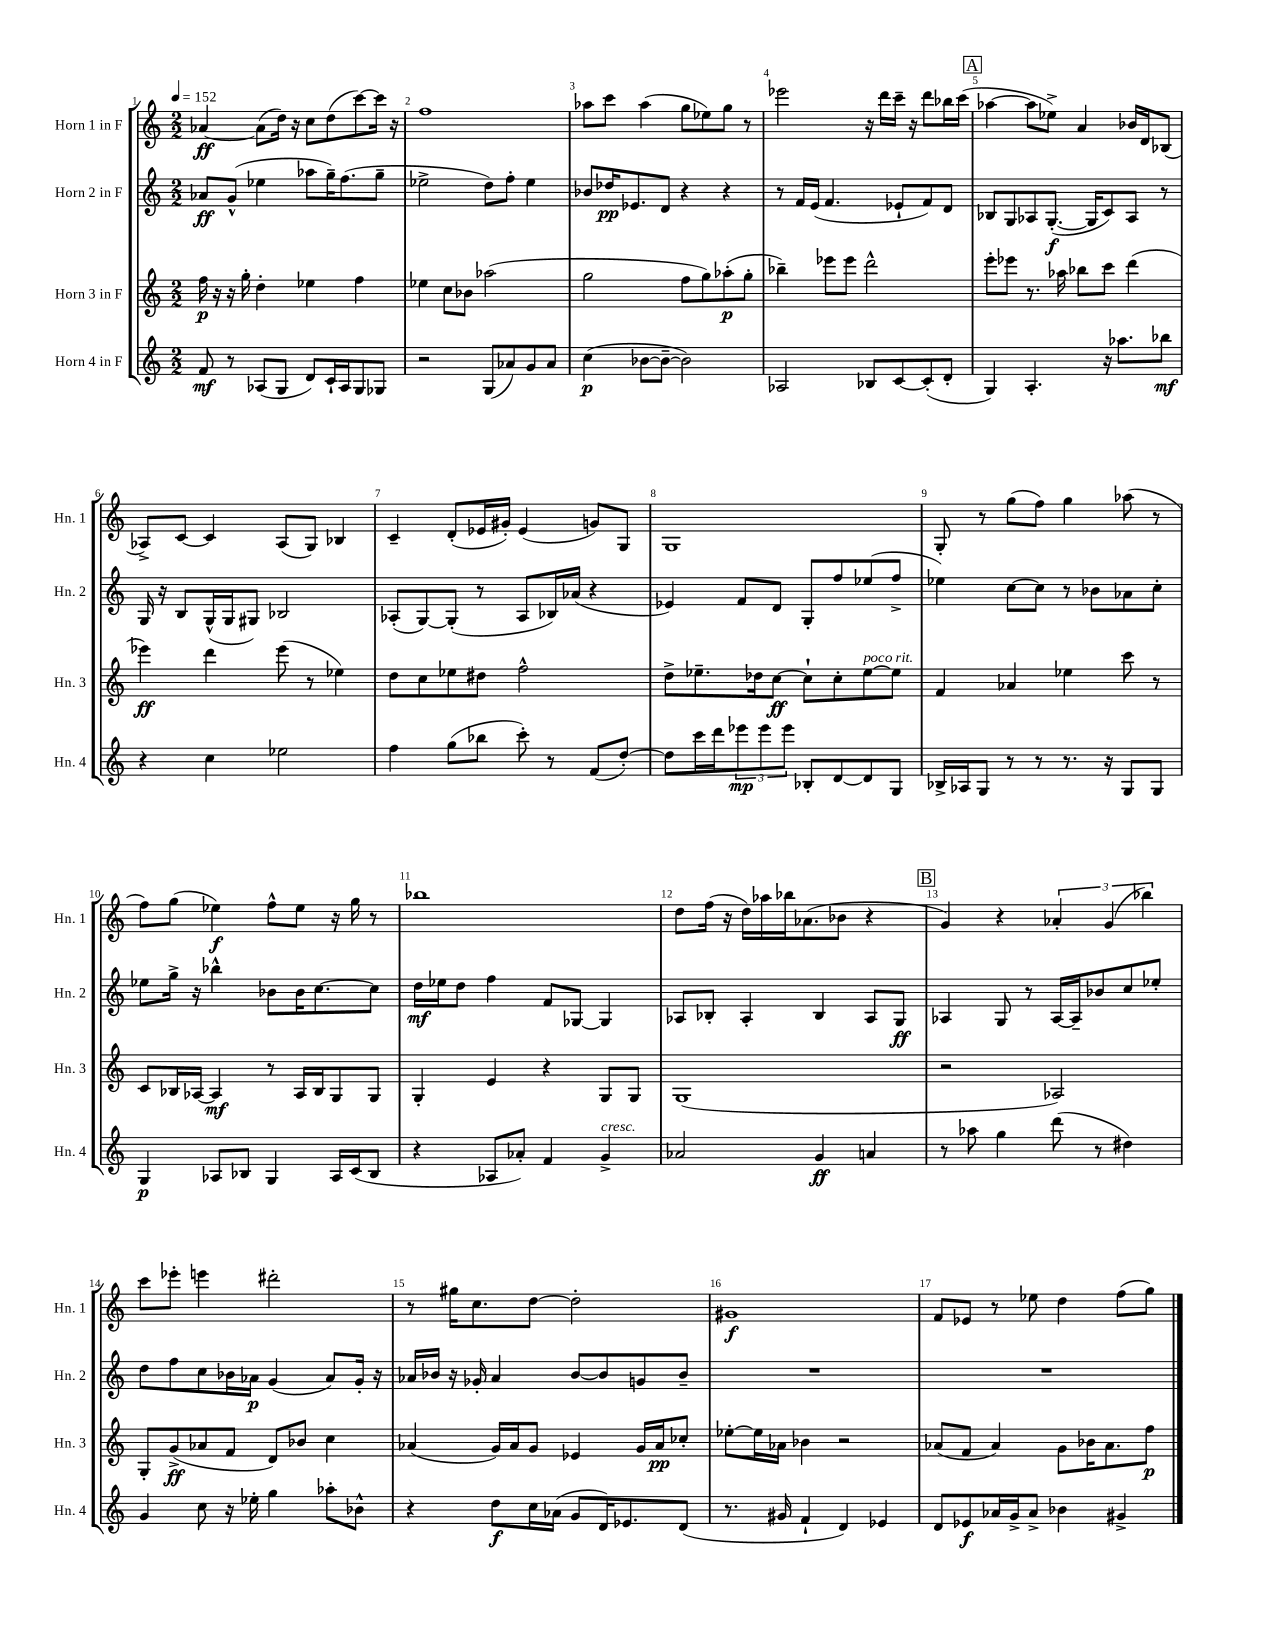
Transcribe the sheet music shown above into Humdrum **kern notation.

**kern	**dynam	**kern	**dynam	**kern	**dynam	**kern	**dynam
*part4	*part4	*part3	*part3	*part2	*part2	*part1	*part1
*staff4	*staff4	*staff3	*staff3	*staff2	*staff2	*staff1	*staff1
*I"Horn 4 in F	*	*I"Horn 3 in F	*	*I"Horn 2 in F	*	*I"Horn 1 in F	*
*I'Hn. 4	*	*I'Hn. 3	*	*I'Hn. 2	*	*I'Hn. 1	*
*clefG2	*	*clefG2	*	*clefG2	*	*clefG2	*
*k[]	*	*k[]	*	*k[]	*	*k[]	*
*M2/2	*	*M2/2	*	*M2/2	*	*M2/2	*
*MM152	*	*MM152	*	*MM152	*	*MM152	*
=1	=1	=1	=1	=1	=1	=1	=1
8f/	mf	16ff\	p	8a-X/L	ff	[4a-X/	ff
.	.	16r	.	.	.	.	.
8r	.	16r	.	(8g^^/J	.	.	.
.	.	16gg'\	.	.	.	.	.
(8A-X/L	.	4dd'\	.	4ee-X\	.	(8a-\L]	.
8G/J	.	.	.	.	.	16dd\Jk)	.
.	.	.	.	.	.	16r	.
8d/L)	.	4ee-X\	.	8aa-X\L	.	8cc\L	.
16c`/L	.	.	.	16gg~\K)	.	(8dd\	.
16A-/J	.	.	.	(8.ff\	.	.	.
8G/	.	4ff\	.	.	.	[8ccc\)	.
8G-X/J	.	.	.	8gg~\J	.	16ccc\Jk]	.
.	.	.	.	.	.	16r	.
=2	=2	=2	=2	=2	=2	=2	=2
2r	.	4ee-X\	.	2ee-X^\	.	1ff	.
.	.	8cc\L	.	.	.	.	.
.	.	8b-X\J	.	.	.	.	.
(8G/L	.	(2aa-X\	.	8dd\L)	.	.	.
8a-X/)	.	.	.	8ff'\J	.	.	.
8g/	.	.	.	4ee-\	.	.	.
8a-/J	.	.	.	.	.	.	.
=3	=3	=3	=3	=3	=3	=3	=3
(4cc\	p	2gg\	.	8b-X/L	.	8aa-X\L	.
.	.	.	.	16dd-X/K	pp	8ccc\J	.
.	.	.	.	8.e-X/	.	.	.
[8b-X\L	.	.	.	.	.	(4aa-\	.
8b-~\J_	.	.	.	8d/J	.	.	.
2b-\])	.	8ff\L	.	4r	.	8gg\L	.
.	.	8gg\)	.	.	.	8ee-X\)	.
.	.	(8aa-X'\	p	4r	.	8gg\J	.
.	.	8gg'\J	.	.	.	8r	.
=4	=4	=4	=4	=4	=4	=4	=4
2A-X/	.	4bb-X~\)	.	8r	.	2eee-X\	.
.	.	.	.	16f/LL	.	.	.
.	.	.	.	(16e/JJ	.	.	.
.	.	8eee-X\L	.	4.f/	.	.	.
.	.	8eee-\J	.	.	.	.	.
8B-X/L	.	2ddd^^\	.	.	.	16r	.
.	.	.	.	.	.	16ddd\LL	.
[8c/	.	.	.	8e-X`/L	.	16ccc~\JJ	.
.	.	.	.	.	.	16r	.
(8c'/]	.	.	.	8f/)	.	8ddd\L	.
8d'/J	.	.	.	8d/J	.	16bb-X\L	.
.	.	.	.	.	.	(16ccc\JJ	.
!!LO:REH:place=s1:t=A
=5	=5	=5	=5	=5	=5	=5	=5
4G/)	.	8eee'\L	.	8B-X/L	.	[4aa-X\	.
.	.	8eee-X\J	.	8G/	.	.	.
4.A'/	.	8.r	.	8A-X/	.	8aa-\L]	.
.	.	.	.	([8.G'/J	f	8ee-X^\J)	.
.	.	16aa-X\	.	.	.	.	.
.	.	8bb-X\L	.	.	.	4a/	.
.	.	.	.	16G/KL]	.	.	.
16r	.	8ccc\J	.	8c/)	.	.	.
8.aa-X\L	.	.	.	.	.	.	.
.	.	(4ddd\	.	8A-/J	.	16b-X/LL	.
.	.	.	.	.	.	16d/J	.
8bb-X\J	mf	.	.	8r	.	(8B-X/J	.
!!LO:LB:g=z
=6	=6	=6	=6	=6	=6	=6	=6
4r	.	4eee-X\)	ff	16G/	.	8A-X^/L)	.
.	.	.	.	16r	.	.	.
.	.	.	.	8B/L	.	[8c/J	.
4cc\	.	4ddd\	.	(16G^^/L	.	4c/]	.
.	.	.	.	16G/J	.	.	.
.	.	.	.	8G#X/J)	.	.	.
2ee-X\	.	(8eee-\	.	2B-X/	.	(8A-/L	.
.	.	8r	.	.	.	8G/J)	.
.	.	4ee-X\)	.	.	.	4B-X/	.
=7	=7	=7	=7	=7	=7	=7	=7
4ff\	.	8dd\L	.	(8A-X'/L	.	4c~/	.
.	.	8cc\	.	[8G/)	.	.	.
(8gg\L	.	8ee-X\	.	(8G'/J]	.	(8d'/L	.
8bb-X\J	.	8dd#X\J	.	8r	.	16e-X/L	.
.	.	.	.	.	.	16g#X'/JJ)	.
8ccc'\)	.	2ff^^\	.	8A-/L	.	(4e-/	.
8r	.	.	.	16B-X/L)	.	.	.
.	.	.	.	(16a-X/JJ	.	.	.
(8f/L	.	.	.	4r	.	8gn/L)	.
[8dd'/J)	.	.	.	.	.	8G/J	.
=8	=8	=8	=8	=8	=8	=8	=8
8dd\L]	.	8dd^\L	.	4e-X/)	.	1G	.
16ccc\L	.	8.ee-X~\	.	.	.	.	.
16ddd\J	.	.	.	.	.	.	.
12eee-X\	mp	.	.	8f/L	.	.	.
.	.	16dd-X\k	.	.	.	.	.
12eee-\	.	.	.	.	.	.	.
.	.	[8cc\J	ff	8d/J	.	.	.
12eee-\J	.	.	.	.	.	.	.
8B-X'/L	.	8cc`\L]	.	8G'/L	.	.	.
[8d/	.	8cc'\	.	8ff/	.	.	.
!	!	!LO:TX:a:i:t=poco rit.	!	!	!	!	!
8d/]	.	[8ee-\	.	(8ee-X/	.	.	.
8G/J	.	8ee-\J]	.	8ff^/J	.	.	.
=9	=9	=9	=9	=9	=9	=9	=9
16B-X^/LL	.	4f/	.	4ee-X\)	.	8G'/	.
16A-X/J	.	.	.	.	.	.	.
8G/J	.	.	.	.	.	8r	.
8r	.	4a-X/	.	[8cc\L	.	(8gg\L	.
8r	.	.	.	8cc\J]	.	8ff\J)	.
8.r	.	4ee-X\	.	8r	.	4gg\	.
.	.	.	.	8b-X\L	.	.	.
16r	.	.	.	.	.	.	.
8G/L	.	8ccc\	.	8a-X\	.	(8aa-X\	.
8G/J	.	8r	.	8cc'\J	.	8r	.
!!LO:LB:g=z
=10	=10	=10	=10	=10	=10	=10	=10
4G/	p	8c/L	.	8ee-X\L	.	8ff\L)	.
.	.	16B-X/L	.	16gg^\Jk	.	(8gg\J	.
.	.	[16A-X/JJ	.	16r	.	.	.
8A-X/L	.	4A-/]	mf	4bb-X^^\	.	4ee-X\)	f
8B-X/J	.	.	.	.	.	.	.
4G/	.	8r	.	8b-X\L	.	8ff^^\L	.
.	.	16A-/LL	.	16b-\K	.	8ee-\J	.
.	.	16B-/J	.	[8.cc\	.	.	.
16A-/LL	.	8G/	.	.	.	16r	.
(16c/J	.	.	.	.	.	16gg\	.
8B-/J	.	8G/J	.	8cc\J]	.	8r	.
=11	=11	=11	=11	=11	=11	=11	=11
4r	.	4G'/	.	16dd\LL	mf	1bb-X	.
.	.	.	.	16ee-X\J	.	.	.
.	.	.	.	8dd\J	.	.	.
8A-X/L	.	4e/	.	4ff\	.	.	.
8a-X'/J)	.	.	.	.	.	.	.
4f/	.	4r	.	8f/L	.	.	.
.	.	.	.	[8G-X/J	.	.	.
!LO:TX:a:i:t=cresc.	!	!	!	!	!	!	!
4g^/	.	8G/L	.	4G-/]	.	.	.
.	.	8G/J	.	.	.	.	.
=12	=12	=12	=12	=12	=12	=12	=12
2a-X/	.	(1G	.	8A-X/L	.	8dd\L	.
.	.	.	.	8B-X'/J	.	(16ff\Jk	.
.	.	.	.	.	.	16r	.
.	.	.	.	4A-'/	.	16dd\LL)	.
.	.	.	.	.	.	16aa-X\	.
.	.	.	.	.	.	16bb-X\J	.
.	.	.	.	.	.	(8.a-X\	.
4g/	ff	.	.	4B-/	.	.	.
.	.	.	.	.	.	8b-X\J	.
4an/	.	.	.	8A-/L	.	4r	.
.	.	.	.	8G/J	ff	.	.
!!LO:REH:place=s1:t=B
=13	=13	=13	=13	=13	=13	=13	=13
8r	.	2r	.	4A-X/	.	4g/)	.
8aa-X\	.	.	.	.	.	.	.
4gg\	.	.	.	8G/	.	4r	.
.	.	.	.	8r	.	.	.
(8ddd\	.	2A-X/)	.	[16A-/LL	.	6a-X'/	.
.	.	.	.	16A-~/J]	.	.	.
8r	.	.	.	8b-X/	.	.	.
.	.	.	.	.	.	(6g/	.
4dd#X\)	.	.	.	8cc/	.	.	.
.	.	.	.	.	.	6bb-X\)	.
.	.	.	.	8ee-X'/J	.	.	.
!!LO:LB:g=z
=14	=14	=14	=14	=14	=14	=14	=14
4g/	.	8G'/L	.	8dd\L	.	8ccc\L	.
.	.	(8g^/	ff	8ff\	.	8eee-X'\J	.
8cc\	.	8a-X/	.	8cc\	.	4eeen\	.
16r	.	8f/J	.	16b-X\L	.	.	.
16ee-X'\	.	.	.	16a-X\JJ	p	.	.
4gg\	.	8d/L)	.	(4g/	.	2ddd#X'\	.
.	.	8b-X/J	.	.	.	.	.
8aa-X'\L	.	4cc\	.	8a-/L)	.	.	.
8b-X^^\J	.	.	.	16g'/Jk	.	.	.
.	.	.	.	16r	.	.	.
=15	=15	=15	=15	=15	=15	=15	=15
4r	.	(4a-X/	.	16a-X/LL	.	8r	.
.	.	.	.	16b-X/JJ	.	.	.
.	.	.	.	16r	.	16gg#X\KL	.
.	.	.	.	16g-X'/	.	8.cc\	.
8dd\L	f	16g/LL)	.	4a-/	.	.	.
.	.	16a-/J	.	.	.	.	.
16cc\L	.	8g/J	.	.	.	[8dd\J	.
(16a-X\JJ	.	.	.	.	.	.	.
8g/L	.	4e-X/	.	[8b-/L	.	2dd'\]	.
16d/K)	.	.	.	8b-/]	.	.	.
8.e-X/	.	.	.	.	.	.	.
.	.	16g/LL	.	8gn/	.	.	.
.	.	16a-/J	pp	.	.	.	.
(8d/J	.	8cc-X'/J	.	8b-~/J	.	.	.
=16	=16	=16	=16	=16	=16	=16	=16
8.r	.	[8ee-X'\L	.	1r	.	1g#X	f
.	.	16ee-\L]	.	.	.	.	.
16g#X/	.	16a-X\JJ	.	.	.	.	.
4f`/	.	4b-X\	.	.	.	.	.
4d/)	.	2r	.	.	.	.	.
4e-X/	.	.	.	.	.	.	.
=17	=17	=17	=17	=17	=17	=17	=17
8d/L	.	(8a-X/L	.	1r	.	8f/L	.
8e-X/	f	8f/J	.	.	.	8e-X/J	.
16a-X/L	.	4a-/)	.	.	.	8r	.
16g^/J	.	.	.	.	.	.	.
8a-^/J	.	.	.	.	.	8ee-X\	.
4b-X\	.	8g\L	.	.	.	4dd\	.
.	.	16b-X\K	.	.	.	.	.
.	.	8.a-\	.	.	.	.	.
4g#X^/	.	.	.	.	.	(8ff\L	.
.	.	8ff\J	p	.	.	8gg\J)	.
==	==	==	==	==	==	==	==
*-	*-	*-	*-	*-	*-	*-	*-
